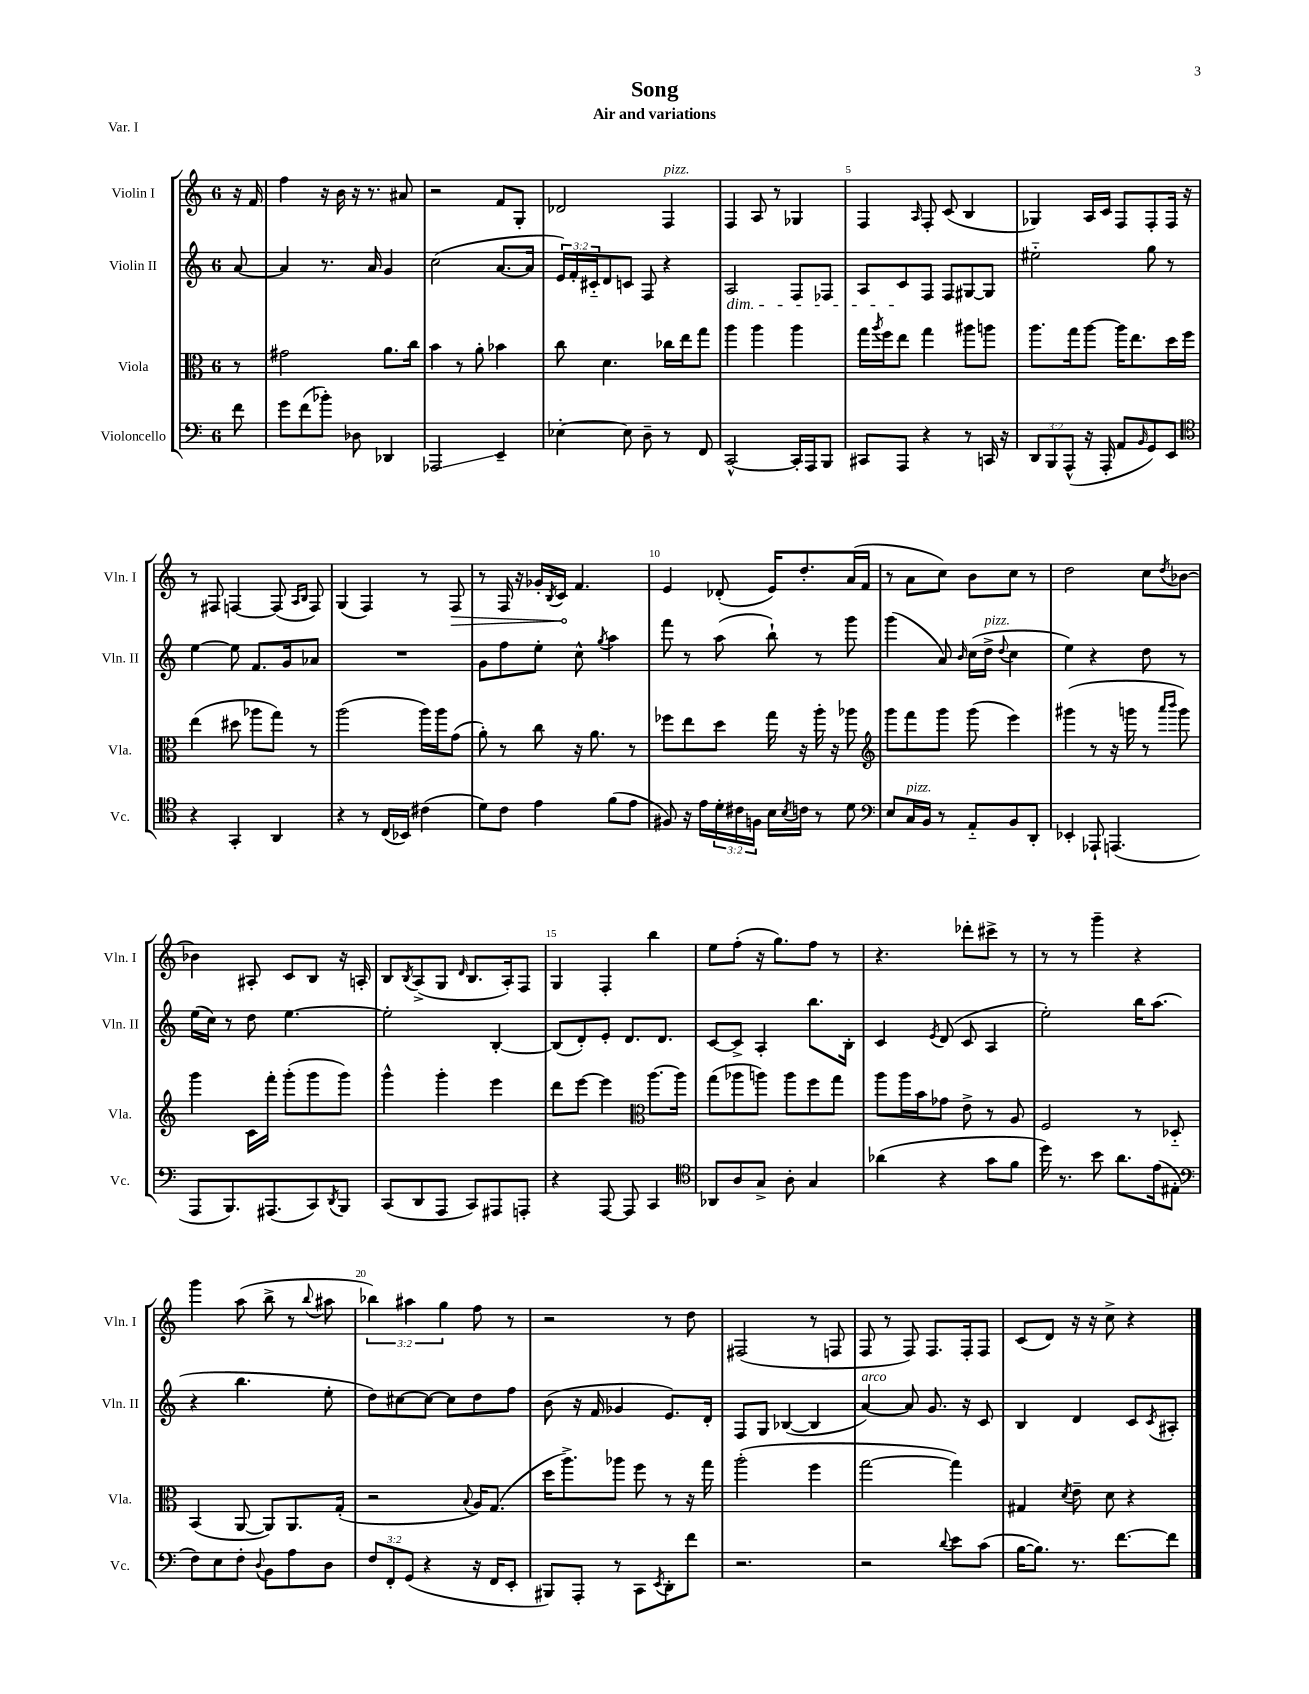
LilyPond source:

\header { title = "Song" subtitle = "Air and variations" piece = "Var. I" }
<<
\new StaffGroup <<
\new Staff = "s0" \with { instrumentName = "Violin I" shortInstrumentName = "Vln. I" } {
    \clef treble \key c \major \once \override Staff.TimeSignature.style = #'single-digit \time 6/8 \override Staff.TupletNumber.text = #tuplet-number::calc-fraction-text \partial 8
    r16 f'16 |
    f''4 r16 b'16 r16 r8. ais'8 |
    r2 f'8 g8-. |
    des'2 f4^\markup { \italic "pizz." } |
    f4 a8 r8 ges4 |
    f4 \grace { a16 } f8-. c'8( b4 |
    ges4) a16 c'16 f8 f8-. f16 r16 |
    r8 fis8 f4~ f8( \grace { a16 b16 } f8) |
    g4( f4) r8 \once \override Hairpin.circled-tip = ##t f8\> |
    r8 f16 r16 ges'16-. \acciaccatura { b8 } c'16\! f'4. |
    e'4 des'8-.( e'16) d''8.-. a'16( f'16 |
    r8 a'8 c''8) b'8 c''8 r8 |
    d''2 c''8 \acciaccatura { d''8 } bes'8~ |
    bes'4 ais8-. c'8 b8 r16 a16-. |
    b8 \acciaccatura { b8 } a8->( g8 \grace { d'16 } b8. a16-.) f8 |
    g4 f4-. b''4 |
    e''8 f''8-.( r16 g''8.) f''8 r8 |
    r4. des'''8-. cis'''8-> r8 |
    r8 r8 g'''4-- r4 |
    g'''4 a''8( b''8-> r8 \appoggiatura { b''8 } ais''8 |
    \tuplet 3/2 { bes''4) ais''4 g''4 } f''8 r8 |
    r2 r8 d''8 |
    fis2( r8 f8 |
    f8 r8 f8) f8. f16-. f8 |
    c'8( d'8) r16 r16 c''8-> r4 \bar "|." |
}
\new Staff = "s1" \with { instrumentName = "Violin II" shortInstrumentName = "Vln. II" } {
    \clef treble \key c \major \once \override Staff.TimeSignature.style = #'single-digit \time 6/8 \override Staff.TupletNumber.text = #tuplet-number::calc-fraction-text \partial 8
    a'8~ |
    a'4 r8. a'16 g'4 |
    c''2( a'8.~ a'16 |
    \tuplet 3/2 { e'16) f'16-. cis'16-_ } d'8 c'8 f8 r4 |
    a2\dim f8 fes8 |
    a8 c'8\! f8 f8 gis8~ gis8 |
    eis''2-_ g''8 r8 |
    e''4~ e''8 f'8. g'16 aes'8 |
    R2. |
    g'8 f''8 e''8-. c''8-^ \acciaccatura { g''8 } a''4 |
    f'''8 r8 a''8( b''8-!) r8 g'''8 |
    g'''4( a'8) \grace { b'16 } c''16( d''16->^\markup { \italic "pizz." } \appoggiatura { d''8 } c''4 |
    e''4) r4 d''8 r8 |
    e''16( c''16) r8 d''8 e''4.~ |
    e''2-. b4~-. |
    b8( d'8-.) e'8-. d'8. d'8. |
    c'8~ c'8-> a4-. b''8. b16-. |
    c'4 \acciaccatura { e'8 } d'8( c'8 a4 |
    e''2-.) b''16 a''8.( |
    r4 b''4. e''8-. |
    d''8) cis''8~ cis''8~ cis''8 d''8 f''8 |
    b'8( r16 f'16 ges'4 e'8.) d'16-. |
    f8 g8 bes4~( bes4 |
    a'4~^\markup { \italic "arco" }) a'8 g'8. r16 c'8 |
    b4 d'4 c'8 \acciaccatura { c'8 } ais8-. \bar "|." |
}
\new Staff = "s2" \with { instrumentName = "Viola" shortInstrumentName = "Vla." } {
    \clef alto \key c \major \once \override Staff.TimeSignature.style = #'single-digit \time 6/8 \partial 8
    r8 |
    gis'2 a'8. c''16 |
    b'4 r8 a'8-. bes'4 |
    c''8 d'4. ces''16 e''16 g''8 |
    a''4 a''4 a''4 |
    g''16 \acciaccatura { a''8 } f''16 e''8 g''4 ais''8 a''8 |
    a''8. g''16 a''8~ a''16 e''8. d''16 f''16 |
    e''4( dis''8 aes''8 g''8) r8 |
    a''2( a''16) a''16 g'8( |
    a'8-.) r8 c''8 r16 a'8. r8 |
    fes''8 e''8 d''8 g''16 r16 a''16-. r16 aes''8 |
    \clef treble g'''8 f'''8 g'''8 g'''8( e'''4) |
    gis'''4( r8 r16 g'''16 r8 \grace { a'''16 b'''16 } g'''8) |
    g'''4 c'16 f'''16-. g'''8-.( g'''8 g'''8) |
    g'''4-^ g'''4-. e'''4 |
    d'''8 e'''8~ e'''4 \clef alto a''8.~ a''16 |
    g''8( aes''8 a''8) a''8 f''8 g''8 |
    a''8 a''16 b'16 ges'8 e'8-> r8 a8 |
    f2 r8 des8-_ |
    b,4( a,8~ a,8) a,8. g16-.( |
    r2 \appoggiatura { b8 } a16) g8.( |
    d''16 a''8.->) aes''8 f''8 r8 r16 g''16 |
    a''2-.( f''4 |
    g''2~ g''4) |
    gis4 \acciaccatura { d'8 } e'8-- d'8 r4 \bar "|." |
}
\new Staff = "s3" \with { instrumentName = "Violoncello" shortInstrumentName = "Vc." } {
    \clef bass \key c \major \once \override Staff.TimeSignature.style = #'single-digit \time 6/8 \override Staff.TupletNumber.text = #tuplet-number::calc-fraction-text \partial 8
    f'8 |
    g'8 f'8( bes'8-.) des8 des,4 |
    aes,,2\glissando e,4-- |
    ees4~-. ees8 d8-- r8 f,8 |
    c,2~-^ c,16-. a,,16 b,,8 |
    cis,8 a,,8 r4 r8 c,16 r16 |
    \tuplet 3/2 { d,8 b,,8 a,,8-^( } r16 a,,16-. a,8 \grace { b,16 } g,8) e,8 |
    \clef tenor r4 g,4-. a,4 |
    r4 r8 c16( bes,16) cis'4( |
    d'8) c'8 e'4 f'8( e'8 |
    fis8) r16 e'16 \tuplet 3/2 { d'16-. cis'16 f16 } b16 \acciaccatura { b8 } c'16 r8 d'8 |
    \clef bass e8 c16^\markup { \italic "pizz." } b,16 r8 a,8-_ b,8 d,8-. |
    ees,4-. aes,,8-! a,,4.( |
    a,,8 b,,8.) ais,,8.( c,8) \acciaccatura { d,8 } b,,8 |
    c,8( d,8 a,,8 c,8) ais,,8 a,,8-. |
    r4 a,,8~ a,,8 c,4 |
    \clef tenor aes,8 a8 g8-> a8-. g4 |
    aes'4( r4 g'8 f'8 |
    d''16) r8. b'8 a'8. e'16( eis8-. |
    \clef bass f8) e8 f8-. \appoggiatura { d8 } b,8 a8 d8 |
    \tuplet 3/2 { f8 f,8-. g,8( } r4 r16 f,16 e,8-. |
    bis,,8) a,,8-. r8 c,8 \acciaccatura { e,8 } d,8-. f'8 |
    r2. |
    r2 \appoggiatura { d'8 } e'8 c'8( |
    b16~ b8.) r8. f'8.~ f'8 \bar "|." |
}
>>
>>
\layout { \context { \Score \override BarNumber.break-visibility = ##(#f #t #t) barNumberVisibility = #(every-nth-bar-number-visible 5) } }
